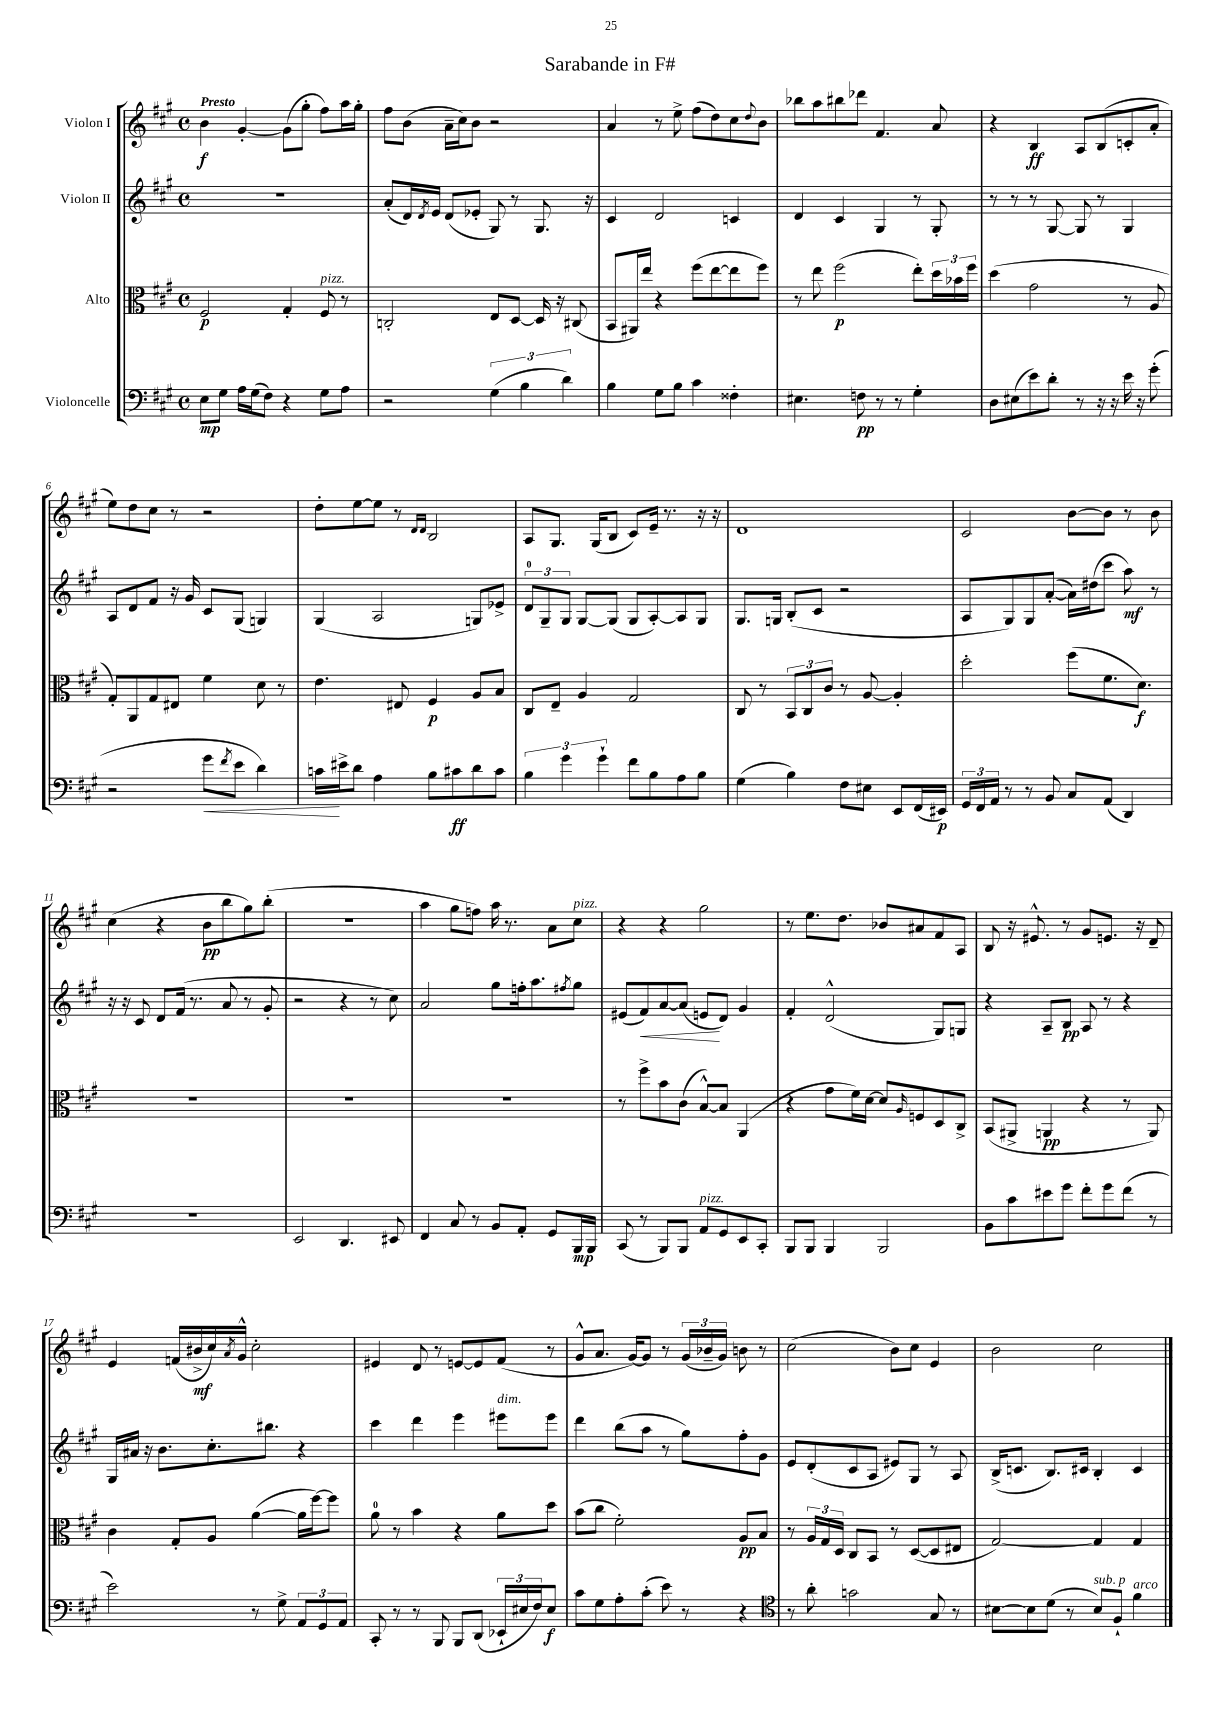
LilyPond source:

\header { title = "Sarabande in F#" }
<<
\new StaffGroup <<
\new Staff = "s0" \with { instrumentName = "Violon I" } {
    \clef treble \key a \major \defaultTimeSignature \time 4/4 \tempo "Presto"
    b'4\f gis'4~-. gis'8( gis''8-. fis''8) a''16 gis''16-. |
    fis''8 b'8( a'16-- cis''16) b'8 r2 |
    a'4 r8 e''8-> fis''8( d''8) cis''8 \appoggiatura { d''8 } b'8 |
    bes''8 a''8 bis''8 des'''8 fis'4. a'8 |
    r4 b4\ff a8 b8( c'8-. a'8-. |
    e''8) d''8 cis''8 r8 r2 |
    d''8-. e''8~ e''8 r8 \grace { d'16 d'16 } b2 |
    a8 gis8. gis16( b8 cis'8) e'16-- r8. r16 r16 |
    d'1 |
    cis'2 b'8~ b'8 r8 b'8 |
    cis''4( r4 b'8\pp b''8 gis''8) b''8-.( |
    r1 |
    a''4 gis''8 f''8) a''16 r8. a'8 cis''8^\markup { \italic "pizz." } |
    r4 r4 gis''2 |
    r8 e''8. d''8. bes'8 ais'8 fis'8 a8 |
    b8 r16 eis'8.-^ r8 gis'8 e'8. r16 d'8-- |
    e'4 f'16( bis'16->\mf cis''16) \acciaccatura { a'8 } gis'16-^ cis''2-. |
    eis'4 d'8 r8 e'8~ e'8 fis'8( r8 |
    gis'8-^ a'8. gis'16~) gis'8 r8 \tuplet 3/2 { gis'16( bes'16-- gis'16) } b'8 r8 |
    cis''2( b'8) cis''8 e'4 |
    b'2 cis''2 \bar "|." |
}
\new Staff = "s1" \with { instrumentName = "Violon II" } {
    \clef treble \key a \major \defaultTimeSignature \time 4/4
    R1 |
    a'8-.( d'16) \acciaccatura { d'8 } e'16 d'8( ees'8-. gis8) r8 gis8. r16 |
    cis'4 d'2 c'4 |
    d'4 cis'4 gis4 r8 gis8-. |
    r8 r8 r8 gis8~ gis8 r8 gis4 |
    a8 d'8 fis'8 r16 gis'16 cis'8 gis8( g4) |
    gis4( a2 g8) ees'8-> |
    \tuplet 3/2 { d'8-0 gis8-- gis8 } gis8~ gis8( gis8 a8~-.) a8 gis8 |
    gis8. g16 b8-.( cis'8 r2 |
    a8 gis8) gis8 a'8~-.( a'16) dis''16( cis'''8 a''8\mf) r8 |
    r16 r16 cis'8 d'8 fis'16( r8. a'8 r8 gis'8-. |
    r2 r4 r8 cis''8) |
    a'2 gis''8 f''16-. a''8. \acciaccatura { fis''8 } gis''8 |
    eis'8( fis'8\<) a'8~ a'8( e'8\! d'8) gis'4 |
    fis'4-. d'2-^( gis8) g8 |
    r4 a8-- b8\pp a8 r8 r4 |
    gis16 ais'16 r16 b'8. cis''8.-. bis''8. r4 |
    cis'''4 d'''4 e'''4 eis'''8^\markup { \italic "dim." } eis'''8 |
    d'''4 b''8( a''8 r8 gis''8) fis''8-. gis'8 |
    e'8 d'8-.( cis'8 a8 eis'8) gis8 r8 a8 |
    b16->( c'8. b8.) cis'16 b4-. cis'4 \bar "|." |
}
\new Staff = "s2" \with { instrumentName = "Alto" } {
    \clef alto \key a \major \defaultTimeSignature \time 4/4
    fis2\p gis4-. fis8^\markup { \italic "pizz." } r8 |
    c2-. e8 d8~ d16 r16 cis8( |
    b,8 ais,16) e''16 r4 fis''8( e''8~ e''8 fis''8) |
    r8 e''8 fis''2\p( e''8-.) \tuplet 3/2 { d''16 bes'16 fis''16 } |
    d''4( gis'2 r8 a8 |
    gis8-.) a,8 gis8 eis8 fis'4 d'8 r8 |
    e'4. eis8 fis4\p a8 b8 |
    cis8 e8-- a4 gis2 |
    cis8 r8 \tuplet 3/2 { b,8 cis8 cis'8 } r8 a8~ a4-. |
    d''2-. fis''8( fis'8. d'8.\f) |
    R1 |
    R1 |
    R1 |
    r8 fis''8-> b'8 cis'8( b8~-^) b8 a,4( |
    r4 gis'8 fis'16) d'16~ d'8 \grace { a16 } f8 d8 cis8-> |
    b,8( ais,8-> a,4\pp r4 r8 a,8) |
    cis'4 gis8-. a8 a'4~( a'16 fis''16~) fis''8 |
    a'8-0 r8 b'4 r4 a'8 d''8 |
    b'8( cis''8 fis'2-.) a8\pp b8 |
    r8 \tuplet 3/2 { a16 gis16 d16 } cis8 b,8 r8 d8~( d8 eis8 |
    gis2~) gis4 gis4 \bar "|." |
}
\new Staff = "s3" \with { instrumentName = "Violoncelle" } {
    \clef bass \key a \major \defaultTimeSignature \time 4/4
    e8\mp gis8 a16 gis16( fis8) r4 gis8 a8 |
    r2 \tuplet 3/2 { gis4( b4 d'4) } |
    b4 gis8 b8 cis'4 fisis4-. |
    eis4. f8\pp r8 r8 gis4-. |
    d8 eis8( e'8) d'8-. r8 r16 r16 e'16 r16 gis'8-.( |
    r2 gis'8\< \acciaccatura { fis'8 } e'8 d'4) |
    c'16\! eis'16-> d'8 a4 b8 cis'8\ff d'8 cis'8 |
    \tuplet 3/2 { b4 gis'4 gis'4-! } fis'8 b8 a8 b8 |
    gis4( b4) fis8 eis8 e,8 fis,16( eis,16\p) |
    \tuplet 3/2 { gis,16 fis,16 a,16 } r8 r8 b,8 cis8 a,8( d,4) |
    R1 |
    e,2 d,4. eis,8 |
    fis,4 cis8 r8 b,8 a,8-. gis,8 b,,16\mp b,,16 |
    cis,8( r8 b,,8) b,,8 a,8^\markup { \italic "pizz." } gis,8 e,8 cis,8-. |
    b,,8 b,,8 b,,4 b,,2 |
    b,8 cis'8 eis'8 gis'8 fis'8-. gis'8 fis'8( r8 |
    e'2) r8 gis8-> \tuplet 3/2 { a,8 gis,8 a,8 } |
    cis,8-. r8 r8 b,,8 b,,8 d,8( \tuplet 3/2 { ees,16-! eis16 fis16) } eis8\f |
    cis'8 gis8 a8-. cis'8-.( e'8) r8 r4 |
    \clef tenor r8 a'8-. g'2 gis8 r8 |
    bis8~ bis8 d'8( r8 bis8^\markup { \italic "sub. p" }) fis8-! fis'4^\markup { \italic "arco" } \bar "|." |
}
>>
>>
